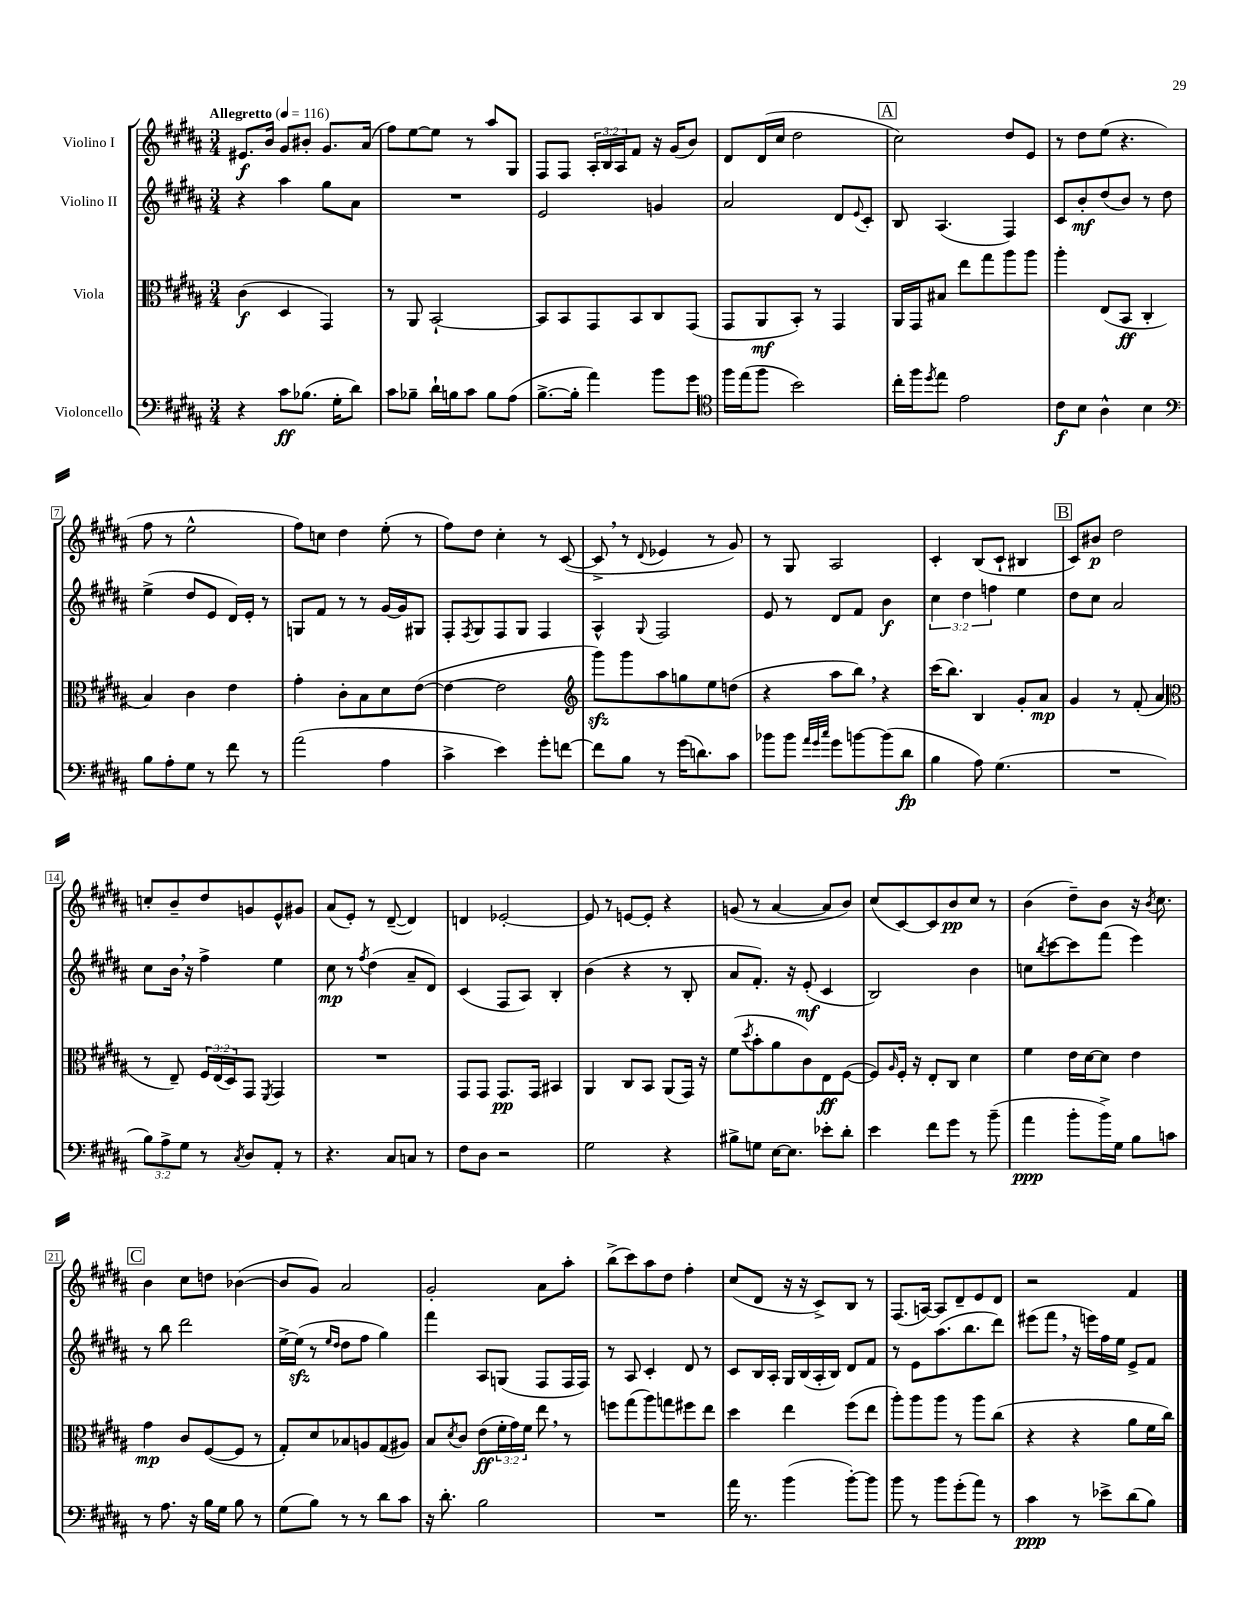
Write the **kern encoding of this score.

**kern	**kern	**kern	**kern
*staff4	*staff3	*staff2	*staff1
*clefF4	*clefC3	*clefG2	*clefG2
*k[f#c#g#d#a#]	*k[f#c#g#d#a#]	*k[f#c#g#d#a#]	*k[f#c#g#d#a#]
*M3/4	*M3/4	*M3/4	*M3/4
*MM116	*MM116	*MM116	*MM116
4r	(4c#\	4r	8.e#/L
.	.	.	16b/Jk
8c#\L	4D#/	4aa#\	8g#/L
(8.B-\J	.	.	8b#'/J
.	4GG#/)	8gg#\L	8.g#/L
16G#'\LK	.	.	.
8d#\J)	.	8a#\J	.
.	.	.	(16a#/Jk
=	=	=	=
8c#\L	8r	2.r	8ff#\L)
8B-~\J	8AA#/	.	[8ee\
16d#`\LL	[2BB`/	.	8ee\]J
16B\J	.	.	.
8c#\J	.	.	8r
8B\L	.	.	8aa#/L
(8A#\J	.	.	8G#/J
=	=	=	=
[8.B^\L	8BB/]L	2e/	8F#/L
.	8BB/	.	8F#/J
16B'\]Jk	.	.	.
4a#\)	8GG#/	.	24A#'/LL
.	.	.	24B/
.	.	.	24A#/J
.	8BB/	.	8f#/J
8b\L	8C#/	4g/	16r
.	.	.	(16g#/LK
8g#\J	(8GG#/J	.	8b/J)
=	=	=	=
*clefC4	*	*	*
16ff#\LL	8GG#/L	2a#/	8d#/L
(16ee\J	.	.	.
8ff#\J	8AA#/	.	(16d#/L
.	.	.	16cc#/JJ
2b\)	8BB'/J)	.	2dd#\
.	8r	.	.
.	4GG#/	8d#/L	.
.	.	8qqe/	.
.	.	8c#'/J	.
=	=	=	=
16cc#'\LL	16AA#/LL	8B/	2cc#\)
16ff#\J	16GG#/J	.	.
8qdd#/	.	.	.
8ee\J	8B#/J	(4.A#/	.
2e\	8ee\L	.	.
.	8gg#\	.	.
.	8aa#\	4F#/)	8dd#/L
.	8aa#\J	.	8e/J
=	=	=	=
8c#\L	4aa#'\	8c#/L	8r
8B\J	.	8b'/	8dd#\L
4A#^^\	(8E/L	(8dd#/	(8ee\J
.	8BB/J	8b/J)	4.r
4B\	4C#'/	8r	.
.	.	8dd#\	.
=	=	=	=
*clefF4	*	*	*
8B\L	4B/)	(4ee^\	8ff#\
8A#'\	.	.	8r
8G#\J	4c#\	8dd#/L	2ee^^\
8r	.	8e/J	.
8f#\	4e\	16d#/LL)	.
.	.	16e'/JJ	.
8r	.	8r	.
=	=	=	=
(2a#\	4g#'\	8G/L	8ff#\L)
.	.	8f#/J	8cc\J
.	8c#'\L	8r	4dd#\
.	8B\	8r	.
4A#\	8d#\	[16g#/LL	(8ee'\
.	.	16g#/]J	.
.	([8e\J	8G#/J	8r
=	=	=	=
4c#^\	4e\_	8F#'/L	8ff#\L)
.	.	8qF#/	.
.	.	8G#/	8dd#\J
4e\)	2e\]	8F#/	4cc#'\
.	.	8G#/J	.
8g#'\L	.	4F#/	8r
[8f\J	.	.	([8c#/
=	=	=	=
*	*clefG2	*	*
8f\]L	8ggg#\L)	4A#^^/	8c#^/]
8B\J	8ggg#\	.	8r
.	.	8qqG#/	8qqd#/
8r	8aa#\	2F#/	4e-/
(16g#\LK	8gg\	.	.
8.d\)	.	.	.
.	8ee\	.	8r
8c#\J	(8dd\J	.	8g#/)
=	=	=	=
8b-\L	4r	8e/	8r
8b-\J	.	8r	8G#/
32qqa#/LLL	.	.	.
32qqg#/	.	.	.
32qqcc#/JJJ	.	.	.
8g#\L	8aa#\L	8d#/L	2A#/
[8b\	8bb\J)	8f#/J	.
(8b\]	4r	4b\	.
8d#\J	.	.	.
=	=	=	=
4B\	(16ccc#\LK	6cc#\	4c#'/
.	8.bb\J)	.	.
.	.	6dd#\	.
8A#\)	4B/	.	(8B/L
.	.	6ff\	.
(4.G#\	.	.	8c#`/J
.	8g#'/L	4ee\	4B#/
.	8a#/J	.	.
=	=	=	=
2.r	4g#/	8dd#\L	8c#/L)
.	.	8cc#\J	8b#/J
.	8r	2a#/	2dd#\
.	(8f#'/	.	.
.	4a#/	.	.
=	=	=	=
*	*clefC3	*	*
12B\L)	8r	8cc#\L	8cc'/L
12A#^\	.	.	.
.	8E~/)	16b\Jk	8b~/
12G#\J	.	.	.
.	.	16r	.
8r	24F#/LL	4ff#^\	8dd#/
.	(24E/	.	.
.	24D#/J)	.	.
8qC#/	.	.	.
8D#/L	8GG#/J	.	8g/
.	8qFF#/	.	.
8AA#'/J	4GG#/	4ee\	8e^^/
8r	.	.	8g#/J
=	=	=	=
4.r	2.r	8cc#\	(8a#/L
.	.	8r	8e'/J)
.	.	8qff#/	.
.	.	(4dd#\	8r
8C#/L	.	.	([8d#~/
8C/J	.	8a#~/L	4d#/])
8r	.	8d#/J)	.
=	=	=	=
8F#\L	8GG#/L	(4c#/	4d/
8D#\J	8GG#/J	.	.
2r	8.GG#/L	8F#/L	[2e-'/
.	.	8A#/J)	.
.	16GG#/Jk	.	.
.	4BB#/	4B'/	.
=	=	=	=
2G#\	4AA#/	(4b\	8e-/]
.	.	.	8r
.	8C#/L	4r	[8e/L
.	8BB/J	.	8e'/]J
4r	(8AA#/L	8r	4r
.	16GG#/Jk)	8B'/	.
.	16r	.	.
=	=	=	=
8B#^\L	(8f#\L	8a#/L	(8g/
.	8qdd#/	.	.
8G\J	8b'\	8.f#'/J)	8r
[16E\LK	8a#\	.	[4a#/
8.E\]J	.	16r	.
.	8c#\)	(8e'/	.
8e-'\L	8E\	4c#/	8a#/]L
8d#'\J	([8F#\J	.	8b/J)
=	=	=	=
4e\	8F#/]L)	2B/)	(8cc#/L
.	16qqA#/	.	.
.	16F#'/Jk	.	[8c#/)
.	16r	.	.
8f#\L	8E'/L	.	8c#/]
8g#\J	8C#/J	.	8b/
8r	4d#\	4b\	8cc#/J
(8b~\	.	.	8r
=	=	=	=
4a#\	4f#\	8cc\L	(4b\
.	.	8qbb/	.
.	.	[8ccc#\	.
8b'\L	16e\LL	8ccc#\]	8dd#~\L)
.	[16d#\J	.	.
16b^\L)	8d#\]J	(8fff#\J	8b\J
16G#\JJ	.	.	.
8B\L	4e\	4eee\)	16r
.	.	.	8qb/
.	.	.	8.cc#\
8c\J	.	.	.
=	=	=	=
8r	4g#\	8r	4b\
8.A#\	.	8bb\	.
.	8c#/L	2ddd#\	8cc#\L
16r	.	.	.
16B\LL	([8F#/	.	8dd\J
16G#\JJ	.	.	.
8B\	8F#/]J	.	([4b-\
8r	8r	.	.
=	=	=	=
(8G#\L	8G#'/L)	[16ee^\LL	8b-/]L
.	.	(16ee\]JJ	.
8B\J)	8d#/	8r	8g#/J)
.	.	16qqee/LL	.
.	.	16qqdd#/JJ	.
8r	8B-/	8dd#\L	2a#/
8r	8A/	8ff#\J	.
8d#\L	(8G#/	4gg#\)	.
8c#\J	8A#/J)	.	.
=	=	=	=
16r	8B/L	4fff#\	2g#'/
8.d#'\	.	.	.
.	8qd#/	.	.
.	8c#/J	.	.
2B\	(8e\L	8A#/L	.
.	24f#'\L	(8G/J	.
.	24g#\)	.	.
.	24f#\JJ	.	.
.	8ee\	8F#/L	8a#\L
.	8r	16F#/L	8aa#'\J
.	.	16F#/JJ)	.
=	=	=	=
2.r	8ff\L	8r	(8bb^\L
.	(8gg#\	8A#/	8ccc#\)
.	8aa#\)	4c#'/	8aa#\
.	8gg\	.	8dd#\J
.	8ff#\	8d#/	4ff#'\
.	8ee\J	8r	.
=	=	=	=
16a#\	4dd#\	8c#/L	(8cc#/L
8.r	.	.	.
.	.	16B/L	8d#/J
.	.	16A#'/JJ	.
(4b\	4ee\	16G#/LL	16r
.	.	(16B/	16r
.	.	16A#'/	8c#^/L)
.	.	16B/JJ)	.
[8b'\L)	(8ff#\L	8d#/L	8B/J
8b\]J	8ee\J	8f#/J	8r
=	=	=	=
8b\	8aa#'\L)	8r	(8.F#/L
8r	8aa#\	8e\L	.
.	.	.	[16A/Jk)
8b\L	8aa#\J	(8.aa#\	8A/]L
(8g#'\	8r	.	8d#~/
.	.	8.bb\	.
8a#\J)	8aa#\L	.	8e/
8r	(8cc#\J	8ddd#\J)	8d#/J
=	=	=	=
4c#\	4r	(8eee#\L	2r
.	.	8fff#\J	.
8r	4r	16r	.
.	.	16eee\LL)	.
8e-^\L	.	16ff#\	.
.	.	16ee\JJ	.
(8d#\	8a#\L	8e^/L	4f#/
8B\J)	16f#\L	8f#/J	.
.	16cc#\JJ)	.	.
==	==	==	==
*-	*-	*-	*-
